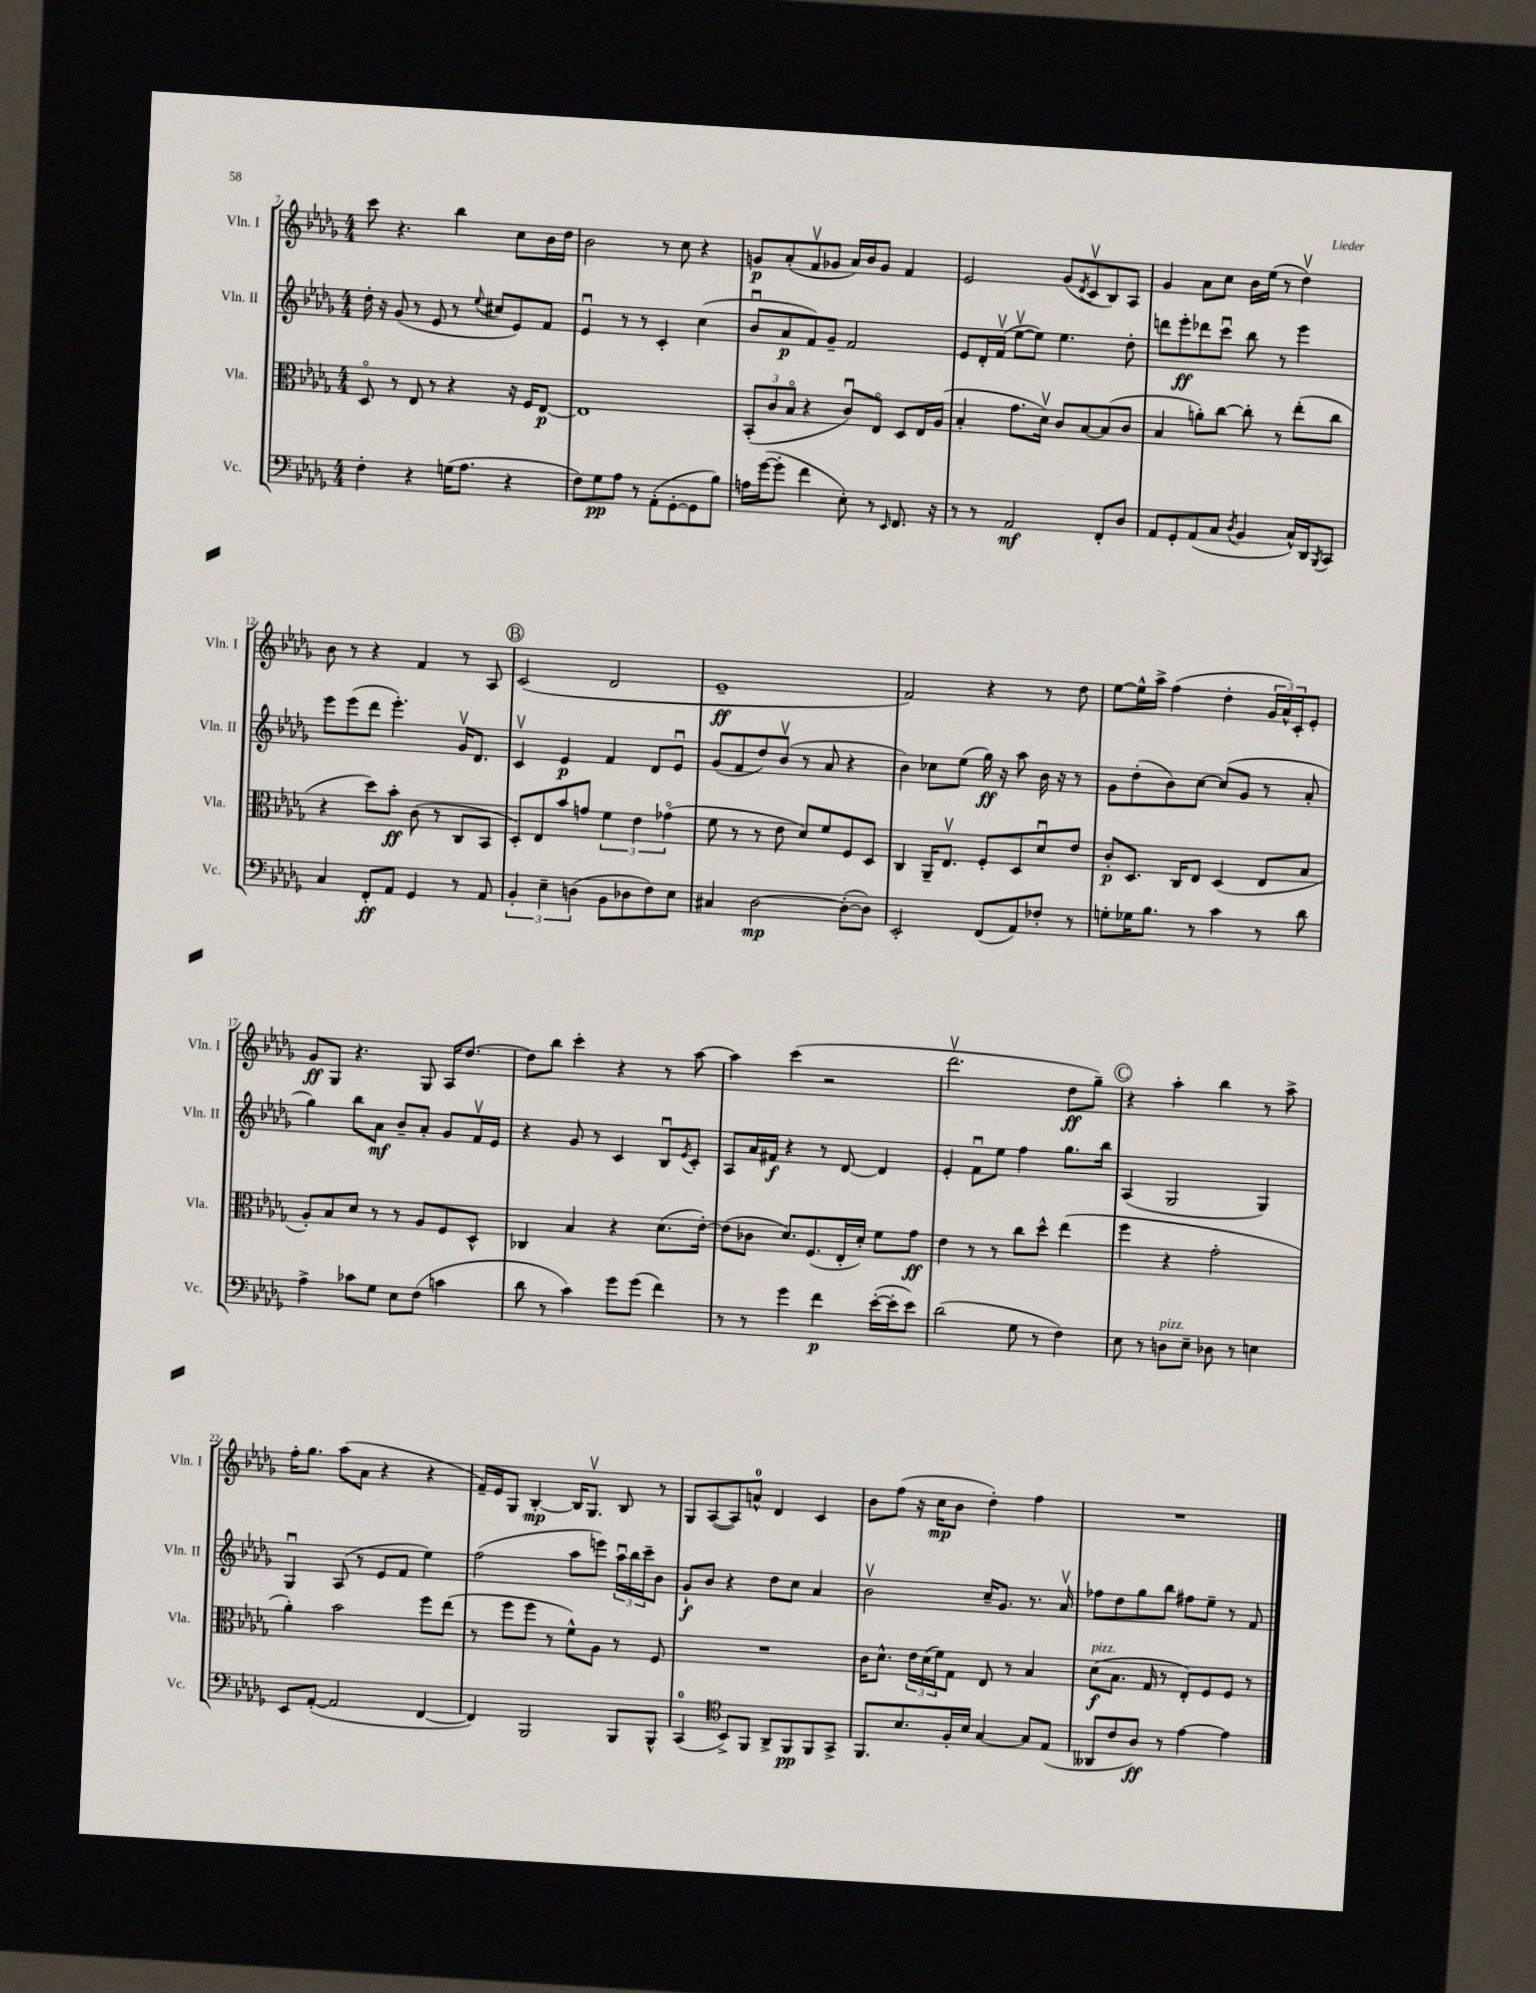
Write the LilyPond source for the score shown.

<<
\new StaffGroup <<
\new Staff = "s0" \with { instrumentName = "Vln. I" shortInstrumentName = "Vln. I" } {
    \clef treble \key des \major \numericTimeSignature \time 4/4
    c'''8 r4. bes''4 c''8 bes'16 des''16 |
    bes'2 r8 c''8 r4 |
    g'8\p aes'8-.( f'8\upbow ges'8 aes'16) bes'16 ges'8 f'4 |
    ees'2 ges'8( \acciaccatura { des'8 } c'8\upbow bes8) aes8 |
    ges'4 aes'8 c''8 bes'16 ees''16( r8 des''4\upbow) |
    bes'8 r8 r4 f'4 r8 aes8 |
    \mark \markup { \circle "B" } c'2( des'2 |
    ees'1--\ff |
    f'2) r4 r8 des''8 |
    ees''8~ ees''16-^ aes''16-> f''4( des''4-. \tuplet 3/2 { ges'16 aes'16-^) c'16-. } ees'8-. |
    ges'8\ff ges8 r4. ges8 aes16 des''8.~ |
    des''8 bes''8 c'''4-. r4 r8 aes''8~ |
    aes''4 c'''4( r2 |
    des'''2.\upbow des''8\ff ges''8--) |
    \mark \markup { \circle "C" } r4 aes''4-. bes''4 r8 aes''8-> |
    f''16-. ges''8. aes''8( aes'8 r4 r4 |
    f'16--) ees'16 ges8 bes4~-.\mp bes16 ges8.\upbow bes8 r8 |
    ges8 aes8~( aes8) a'8-0-^ des'4 c'4 |
    bes'8 f''8( r16 c''16\mp bes'8 des''4-.) f''4 |
    R1 \bar "|." |
}
\new Staff = "s1" \with { instrumentName = "Vln. II" shortInstrumentName = "Vln. II" } {
    \clef treble \key des \major \numericTimeSignature \time 4/4
    des''16-. r16 ges'8( r8 ees'8 r8 \appoggiatura { ees''8 } cis''8 ees'8) f'8 |
    ees'4\downbow r8 r8 c'4-. c''4( |
    bes'8\downbow aes'8\p f'8) ges'8-- f'2 |
    ees'8 des'16-. f'16\upbow( ees''8~\upbow ees''8) ees''4. des''8-. |
    d'''8 ees'''8-.\ff des'''8 c'''8\downbow bes''8 r8 ees'''4 |
    ees'''8 ees'''8( des'''8 ees'''4.-.) ges'16\upbow des'8. |
    \mark \markup { \circle "B" } c'4\upbow ees'4\p f'4 des'8 ees'8\downbow |
    ges'8( f'8 des''8) bes'8\upbow( r8 aes'8 r4 |
    bes'4) ces''8 ees''8( ges''16\ff) r16 aes''8 bes'16 r16 r8 |
    ges'8 des''8-.( bes'8) c''8~ c''8( ges'8 r8 aes'8-. |
    ges''4) bes''8 aes'8\mf bes'8-- aes'8-. ges'8 f'16\upbow ees'16 |
    r4 ges'8 r8 c'4 bes8\downbow \acciaccatura { ees'8 } c'8-. |
    aes8 aes'16 fis'16\f r4 r8 des'8~ des'4 |
    ees'4-. f'8\downbow ees''8 f''4 ges''8. bes''16 |
    \mark \markup { \circle "C" } aes4( ges2 ges4) |
    ges4\downbow aes8( r8 ees'8 f'8 ees''4) |
    f''2( aes''8 e'''8) \tuplet 3/2 { aes''16\downbow bes''16 c'''16-- } bes'8 |
    ges'8-!\f bes'8 r4 des''8 c''8 aes'4 |
    bes'2\upbow c''16-- ges'8. r8. aes'16\upbow |
    fes''8 des''8 ges''8 bes''8 fis''8 ees''8-- r8 f'8 \bar "|." |
}
\new Staff = "s2" \with { instrumentName = "Vla." shortInstrumentName = "Vla." } {
    \clef alto \key des \major \numericTimeSignature \time 4/4
    des8\flageolet r8 ees8 r8 r4 r16 f16 ees8~\p |
    ees1 |
    \tuplet 3/2 { bes,8-.( c'8 bes8\flageolet } r4 c'8\downbow) ees8\flageolet des8 ees16 aes16( |
    bes4-. ges'8. des'16\upbow) c'8 bes8~ bes8( c'8 |
    bes4 a'8-.) c''8~ c''8-. r8 ees''8-.( c''8 |
    r4 des''8) bes'8-.\ff c'8( r8 c8 bes,8 |
    \mark \markup { \circle "B" } des8-.) ees8 bes'8 g'8 \tuplet 3/2 { f'4 ees'4 ges'4\flageolet( } |
    f'8 r8 r8 ees'8 des'8) f'8 f8 des8 |
    c4 aes,16-- ees8.\upbow f8-. des8 des'8\downbow ees'8 |
    c'8-.\p des8. c16 ees8 des4( ees8 bes8 |
    aes8-.) bes8 des'8 r8 r8 aes8 f8 des8-^ |
    ces4 bes4 r4 des'8.( ees'16~-.) |
    ees'8( ces'8 des'8.) f8.( ees16-. des'16-.) f'8 ges'8\ff |
    ees'4 r8 r8 c''8 des''8-^ ees''4( |
    \mark \markup { \circle "C" } f''4 r4 ges'2-. |
    aes'4-.) bes'2 f''8 ees''8( |
    r8 f''8 f''8 r8 f'8-^) aes8 r8 f8 |
    R1 |
    c'16 des'8.-^ \tuplet 3/2 { ees'16 des'16( f'16) } ges8 ees8 r8 bes4 |
    des'8\f^\markup { \italic "pizz." }( bes8. ges16 r8 ees8-.) f8 f8 r8 \bar "|." |
}
\new Staff = "s3" \with { instrumentName = "Vc." shortInstrumentName = "Vc." } {
    \clef bass \key des \major \numericTimeSignature \time 4/4
    f4-. r4 g16( aes8. r4 |
    f8) ges8\pp aes8 r8 aes,8-.( ges,8~-. ges,8 bes8) |
    a16 ges'16~( ges'8-. f'4 ees8-.) r8 \grace { ees,16 } f,8. r16 |
    r8 r8 aes,2\mf f,8-. des8 |
    aes,8 ges,8-. aes,8( c8 \acciaccatura { des8 } bes,4 c16-^) des,16 \acciaccatura { bes,,8 } c,8 |
    c4 f,8-.\ff aes,8 ges,4 r8 aes,8 |
    \mark \markup { \circle "B" } \tuplet 3/2 { bes,4-. ees4-- d4( } bes,8 des8 f8) ees8 |
    cis4 des2~\mp des8~-.( des8) |
    ees,2-. f,8( aes,8) fes8-. r8 |
    g8-. ges16 bes8. r8 c'4 r8 des'8 |
    aes4-> ces'8 ges8 ees8 f8( c'4 |
    des'8 r8 c'4) ges'8 ges'8( f'4) |
    r8 r8 ges'4 f'4\p ees'16~-.( ees'16-. ees'8) |
    des'2( ges8 r8 f4) |
    \mark \markup { \circle "C" } ees8 r8 d8^\markup { \italic "pizz." } ees8-- des8 r8 e4 |
    ees,8 aes,8~-.( aes,2 f,4~ |
    f,4) bes,,2 bes,,8 bes,,8-^ |
    c,4-0( \clef tenor bes,8->) f,8 aes,8-> f,8\pp f,8 ges,8-> |
    f,8. bes8. f16-. bes16 ges4~ ges8 ees8( |
    aeses,8 c'8 aes8\ff) r8 ees'4~ ees'4 \bar "|." |
}
>>
>>
\layout { \context { \Score currentBarNumber = #7 } }
